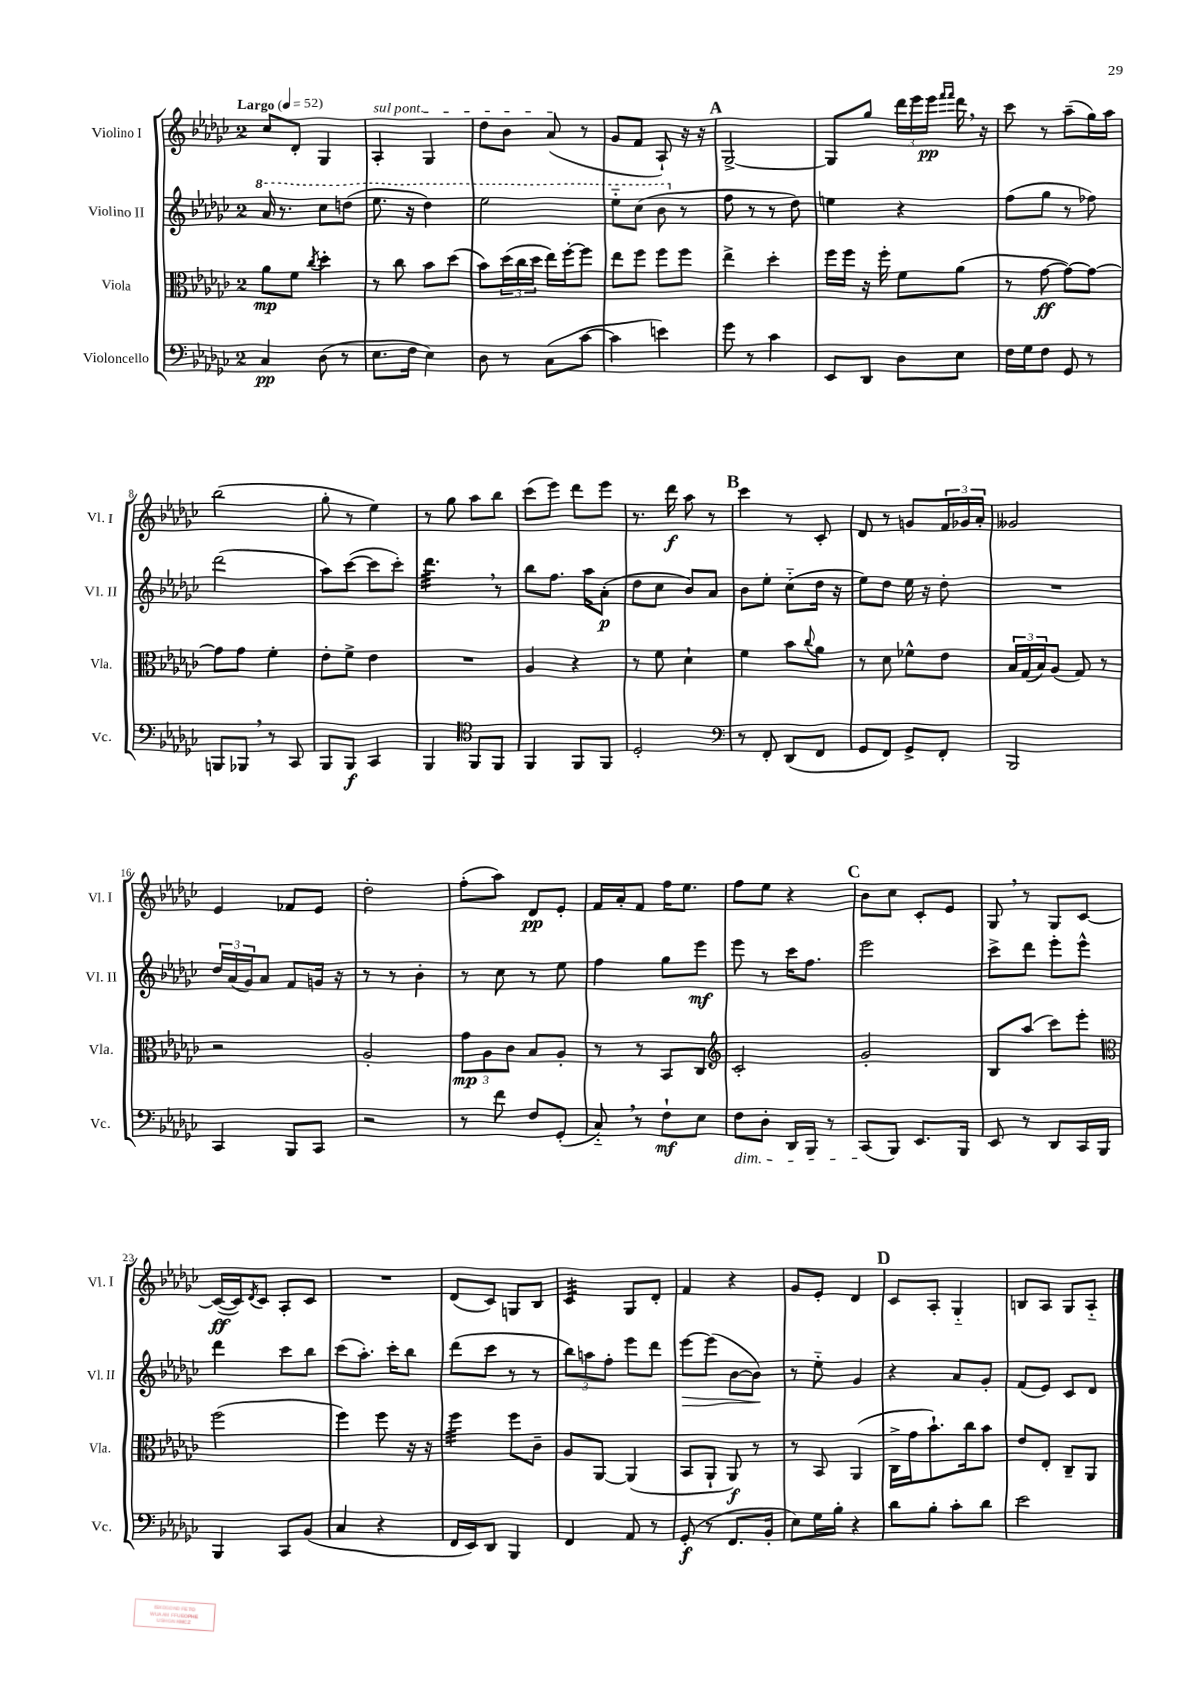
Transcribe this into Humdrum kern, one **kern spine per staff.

**kern	**kern	**kern	**kern
*staff4	*staff3	*staff2	*staff1
*clefF4	*clefC3	*clefG2	*clefG2
*k[b-e-a-d-g-c-]	*k[b-e-a-d-g-c-]	*k[b-e-a-d-g-c-]	*k[b-e-a-d-g-c-]
*M2/4	*M2/4	*M2/4	*M2/4
*MM52	*MM52	*MM52	*MM52
4C-/	8a-\L	16aa-/	8cc-/L
.	.	8.r	.
.	8f\J	.	8d-'/J
.	8qcc-/	.	.
(8D-\	4dd-'\	8ccc-\L	4G-/
8r	.	(8ddd\J	.
=	=	=	=
8.E-\L	8r	8.eee-\	4A-'/
.	8cc-\	.	.
16F\Jk	.	16r	.
4E-\)	8b-\L	4ddd-\)	4G-/
.	(8dd-\J	.	.
=	=	=	=
8D-\	8b-\L)	2eee-\	8dd-\L
8r	(24dd-\L	.	8b-\J
.	24cc-\	.	.
.	24dd-\JJ	.	.
(8C-\L	16ee-\LL)	.	(8a-/
.	[16ff'\J	.	.
[8c-\J	8ff\]J	.	8r
=	=	=	=
4c-\]	8ee-\L	8eee-'~\L	8g-/L
.	8ff\J	(8ccc-\J	8f/J
4e\)	8ff\L	8bb-\	8A-`/)
.	8ff\J	8r	16r
.	.	.	16r
=	=	=	=
8g-\	4ee-^\	8ff\	[2G-^/
8r	.	8r	.
4c-\	4dd-'\	8r	.
.	.	8dd-\)	.
=	=	=	=
8EE-/L	16ff\LL	4ee\	8G-/]L
.	16ff\JJ	.	.
8DD-/J	16r	.	8gg-/J
.	16ff'\	.	.
8D-\L	8f\L	4r	24ddd-\LL
.	.	.	24eee-\
.	.	.	24eee-\JJ
.	.	.	16qqfff/LL
.	.	.	16qqfff/JJ
8E-\J	(8a-\J	.	16ddd-\
.	.	.	16r
=	=	=	=
16F\LL	8r	(8ff\L	8ccc-\
16G-\J	.	.	.
8F\J	[8g-\	8gg-\J	8r
8GG-/	8g-\_L)	8r	(8aa-~\L
8r	8g-\_J	8ff-\)	16gg-\L)
.	.	.	16aa-\JJ
=	=	=	=
8BBB/L	8g-\]L	(2ddd-\	(2bb-\
8BBB-/J	8g-\J	.	.
8r	4f'\	.	.
8CC-/	.	.	.
=	=	=	=
8BBB-/L	8e-'\L	8aa-\L)	8gg-'\
8BBB-/J	8f^\J	([8ccc-\J	8r
4CC-/	4e-\	8ccc-\]L	4ee-\)
.	.	8ccc-'\J)	.
=	=	=	=
4BBB-/	2r	4.ddd-\	8r
.	.	.	8gg-\
*clefC4	*	*	*
8FF/L	.	.	8aa-\L
8FF/J	.	8r	8bb-\J
=	=	=	=
4FF/	4A-/	8bb-\L	(8ccc-\L
.	.	8.ff\J	8eee-\J)
8FF/L	4r	.	8ddd-\L
.	.	16aa-\LK	.
8FF/J	.	(8a-'\J	8eee-\J
=	=	=	=
2D-'/	8r	8dd-\L	8.r
.	8f\	8cc-\J	.
.	.	.	16ddd-\
.	4d-`\	8b-/L)	8aa-\
.	.	8a-/J	8r
=	=	=	=
*clefF4	*	*	*
8r	4f\	8b-\L	4ccc-\
8FF'/	.	8ee-'\J	.
(8DD-/L	8b-\L	(8cc-'~\L	8r
.	8qqcc-/	.	.
8FF/J	8a-\J	16dd-\Jk	8c-'/
.	.	16r	.
=	=	=	=
8GG-/L	8r	8ee-\L)	8d-/
8FF/J)	8d-\	8dd-\J	8r
8GG-^/L	8f-^^\L	16ee-\	8g/L
.	.	16r	.
8FF'/J	8e-\J	8dd-'\	24f/L
.	.	.	24g-/
.	.	.	24a-'/JJ
=	=	=	=
2BBB-/	24B-/LL	2r	2g--/
.	(24G-/	.	.
.	24B-/J)	.	.
.	(8A-/J	.	.
.	8G-/)	.	.
.	8r	.	.
=	=	=	=
4CC-/	2r	24dd-/LL	4e-/
.	.	(24a-/	.
.	.	24g-/J)	.
.	.	8a-/J	.
8BBB-/L	.	8f/L	8f-/L
8CC-/J	.	16g/Jk	8e-/J
.	.	16r	.
=	=	=	=
2r	2A-'/	8r	2dd-'\
.	.	8r	.
.	.	4b-'\	.
=	=	=	=
8r	12g-\L	8r	(8ff'\L
.	12A-\	.	.
8f\	.	8cc-\	8aa-\J)
.	12c-\J	.	.
8F/L	8B-/L	8r	8d-/L
(8GG-'/J	8A-'/J	8ee-\	8e-'/J
=	=	=	=
8C-'~/)	8r	4ff\	16f/LL
.	.	.	16a-'/J
8r	8r	.	8f/J
8F`\L	8BB-/L	8gg-\L	16ff\LK
.	.	.	8.ee-\J
8E-\J	8C-/J	8eee-\J	.
=	=	=	=
*	*clefG2	*	*
8F\L	2c-'/	8eee-\	8ff\L
8D-'\J	.	8r	8ee-\J
16DD-/LL	.	16ccc-\LK	4r
16BBB-/JJ	.	8.ff\J	.
8r	.	.	.
=	=	=	=
(8CC-/L	2g-'/	2eee-\	8b-\L
8BBB-/J)	.	.	8cc-\J
8.EE-/L	.	.	8c-'/L
.	.	.	8e-/J
16BBB-/Jk	.	.	.
=	=	=	=
8EE-/	8B-/L	8ccc-^\L	8G-/
8r	(8aa-/J	8ddd-\J	8r
8DD-/L	8ccc-\L)	8eee-'\L	8G-/L
16CC-/L	8eee-'\J	8eee-^^\J	[8c-/J
16BBB-/JJ	.	.	.
=	=	=	=
*	*clefC3	*	*
4BBB-/	(2ff\	4ddd-\	(16c-/_LL
.	.	.	16c-/]J)
.	.	.	8qd-/
.	.	.	8c-/J
8CC-/L	.	8ccc-\L	8A-'/L
(8BB-/J	.	8bb-\J	8c-/J
=	=	=	=
4C-/	4ff\)	(8ccc-\L	2r
.	.	8.aa-'\J)	.
4r	8ff\	.	.
.	.	16ccc-'\LK	.
.	16r	8bb-\J	.
.	16r	.	.
=	=	=	=
16FF/LL	4ff\	(8ddd-\L	(8d-/L
16EE-/J)	.	.	.
8DD-/J	.	8ccc-\J	8c-/J)
4BBB-/	8ff\L	8r	8G/L
.	8c-~\J	8r	8B-/J
=	=	=	=
4FF/	8A-/L	12bb-\L)	4c-/
.	.	12aa\	.
.	[8AA-/J	.	.
.	.	12ff'\J	.
8AA-/	(4AA-/]	8eee-\L	8G-/L
8r	.	8ddd-\J	8d-'/J
=	=	=	=
(8GG-'/	8BB-/L	[8eee-\L	4f/
8r	8AA-`/J	(8eee-\]J	.
8.FF/L	8AA-/)	[8b-\L	4r
.	8r	8b-\]J)	.
16BB-'/Jk	.	.	.
=	=	=	=
8E-\L)	8r	8r	8g-/L
16G-\L	8BB-/	8ee-'~\	8e-'/J
16B-'\JJ	.	.	.
4r	(4AA-/	4g-/	4d-/
=	=	=	=
8d-\L	16C-^\LL	4r	8c-/L
.	16g-\J	.	.
8B-'\J	8.b-`\)	.	8A-'/J
8c-'\L	.	8a-/L	4G-'~/
.	16cc-\k	.	.
8d-\J	8b-\J	8g-'/J	.
=	=	=	=
2e-\	8e-/L	(8f/L	8B/L
.	8E-'/J	8e-/J)	8A-/J
.	8C-~/L	8c-/L	8G-/L
.	8AA-/J	8d-/J	8A-'~/J
==	==	==	==
*-	*-	*-	*-
